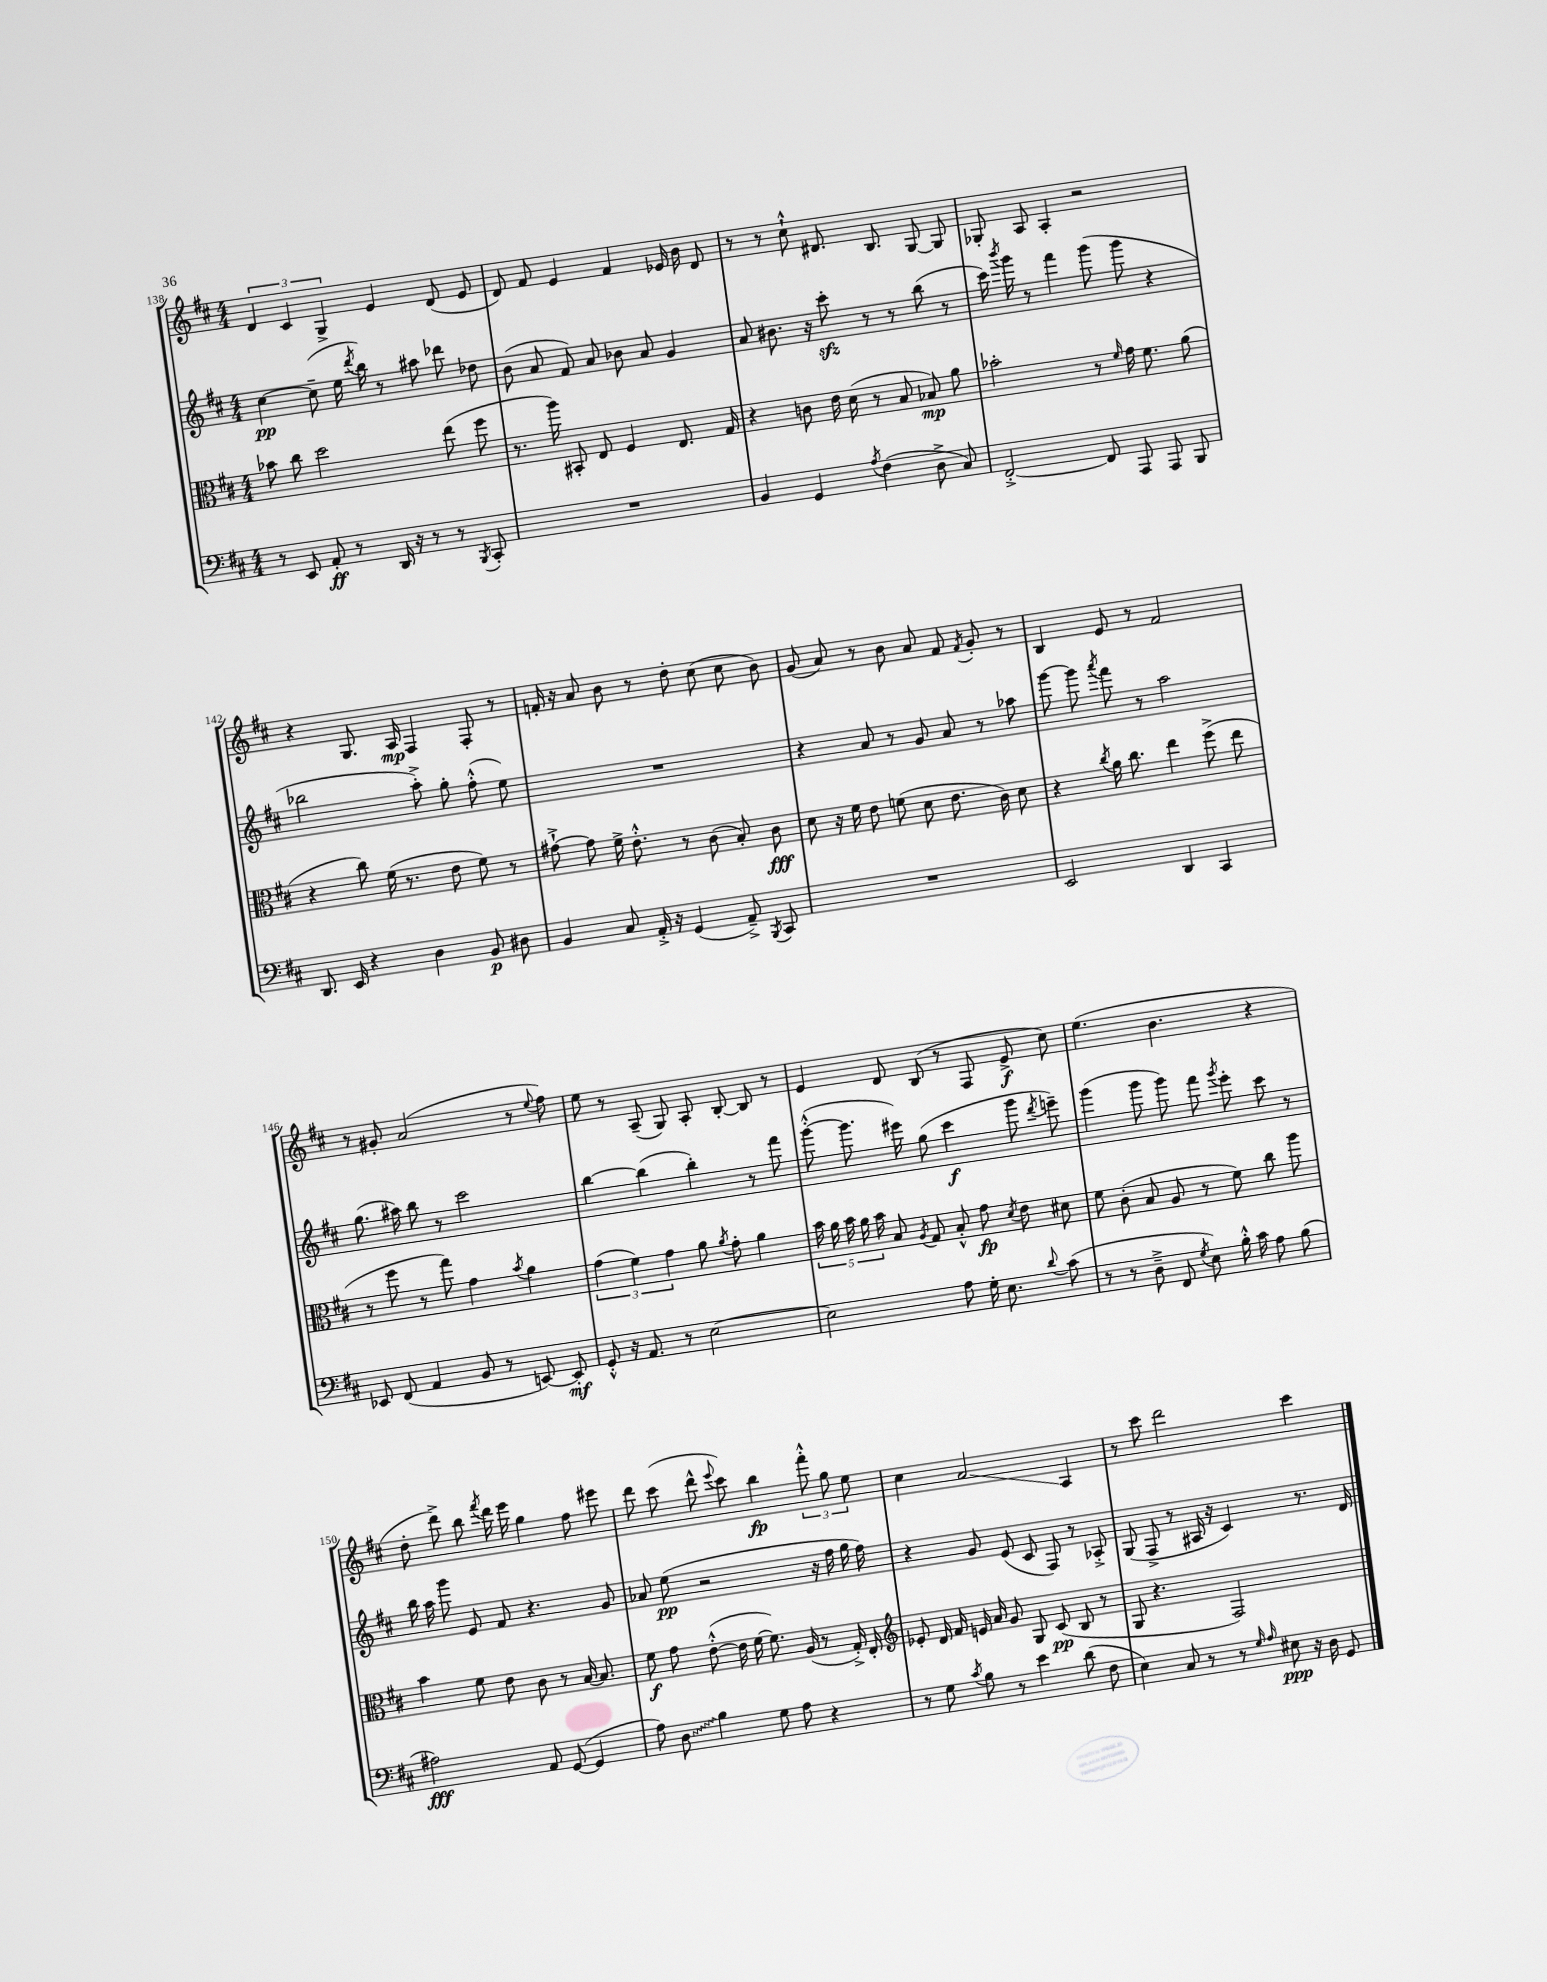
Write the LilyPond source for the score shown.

<<
\new StaffGroup <<
\new Staff = "s0" {
    \clef treble \key d \major \numericTimeSignature \time 4/4
    \autoBeamOff \tuplet 3/2 { d'4 cis'4 g4-> } e'4 d'8( e'8 |
    d'8) fis'8 e'4 fis'4 ees'16 b'16 d'8 |
    r8 r8 cis''8-!-^ dis'8. b8. g8~ g8 |
    ges8-. a8 a4-. r2 |
    r4 g8. a16\mp fis4 fis8-. r8 |
    f'16-. r16 a'8 b'8 r8 d''8-. cis''8( cis''8 b'8) |
    g'8( a'8) r8 b'8 a'8 fis'8 \acciaccatura { fis'8 } g'8-. r8 |
    b4 e'8 r8 fis'2 |
    r8 gis'8-. a'2( r8 \appoggiatura { e''8 } fis''8) |
    e''8 r8 a8--( g8) a8-. b8~-. b8 r8 |
    e'4 d'8 b8( r8 fis8 e'8->\f cis''8) |
    e''4.( b'4. r4 |
    d''8-. d'''8->) b''8 \acciaccatura { fis'''8 } d'''16 e'''16 g''4 fis''8 eis'''8 |
    d'''8 cis'''8( d'''8-^ \appoggiatura { e'''8 } cis'''8) b''4\fp \tuplet 3/2 { fis'''8-.-^ g''8 e''8 } |
    cis''4 a'2\glissando a4 |
    r8 cis'''8 d'''2 cis'''4 \bar "|." |
}
\new Staff = "s1" {
    \clef treble \key d \major \numericTimeSignature \time 4/4
    \autoBeamOff cis''4~\pp cis''8--( e''16 \acciaccatura { d'''8 } b''16) r8 ais''8 des'''8 des''8 |
    b'8( a'8 fis'8) a'8 bes'8 a'8 g'4 |
    a'8 bis'8. r16 cis'''8-.\sfz r8 r8 b''8( r8 |
    cis'''16) \acciaccatura { b'''8 } g'''16 r8 fis'''4 g'''8( g'''8 r4 |
    bes''2 a''8-.->) g''8-. fis''8-.-^( e''8) |
    R1 |
    r4 a'8 r8 g'8 a'8 r8 aes''8 |
    g'''8~ g'''8 \acciaccatura { a'''8 } fis'''8 r8 a''2 |
    g''8.( ais''16) b''8 r8 cis'''2 |
    b''4~ b''4( b''4-.) r8 fis'''8 |
    g'''8~-.-^( g'''8. eis'''16) g''8( cis'''4\f g'''8 \acciaccatura { d'''8 } e'''8--) |
    g'''4( g'''8 g'''8) fis'''8 \acciaccatura { g'''8 } e'''8-. cis'''8 r8 |
    b''16 a''16 g'''8 e'8 fis'8 r4. g'8 |
    aes'8 e''8\pp( r2 r16 fis''16 g''16 fis''16) |
    r4 g'8 e'8( cis'8 fis8) r8 aes8-.-> |
    g8( fis8-> r8 ais16 r16 cis'4) r8. d'16 \bar "|." |
}
\new Staff = "s2" {
    \clef alto \key d \major \numericTimeSignature \time 4/4
    \autoBeamOff bes'8 cis''8 d''2 e''8( fis''8 |
    r8. a''16) bis,8-. e8 fis4 e8. g16 |
    r4 c'8 e'16 d'16( r8 b8 bes8\mp) a'8 |
    bes'2-. r8 \grace { fis'16 } g'16 fis'8. a'8( |
    r4 cis''8) fis'16( r8. e'8 fis'8) r8 |
    gis'8~-!-> gis'8 fis'16-> e'8.-.-^ r8 cis'8( b8-.) cis'8\fff |
    d'8 r16 fis'16 e'8 f'8( d'8 e'8. cis'16) d'8 |
    r4 \acciaccatura { cis''8 } a'16 cis''8. e''4 fis''8->( e''8 |
    r8 fis''8 r8 g''8) g'4 \acciaccatura { b'8 } a'4 |
    \tuplet 3/2 { g'4( fis'4) g'4 } a'8 \acciaccatura { a'8 } g'8-. a'4 |
    \tuplet 5/4 { b'16 a'16 b'16 a'16 b'16 } b8 \acciaccatura { a8 } g8 b8-.-^ g'8\fp \acciaccatura { d'8 } e'8 dis'8 |
    fis'8 cis'8-.( b8 a8 r8 fis'8) cis''8 a''8 |
    b'4 fis'8 e'8 cis'8 r8 b16~ b8. |
    fis'8\f g'8 e'8~-.-^( e'16 fis'16~ fis'8.) a16( r8 g16-.->) e16-. |
    \clef treble ees'8-. d'16 fis'16 e'16 a'16 g'8 g8 cis'8\pp( b8 r8 |
    g8 r4. fis2) \bar "|." |
}
\new Staff = "s3" {
    \clef bass \key d \major \numericTimeSignature \time 4/4
    \autoBeamOff r8 e,8 a,8-.\ff r8 d,16 r16 r8 r8 \acciaccatura { b,,8 } cis,8-. |
    R1 |
    b,4 g,4 \acciaccatura { a8 } fis4( d8-> cis8) |
    fis,2~-.-> fis,8 a,,8 a,,8 b,,8 |
    d,8. e,16 r4 d4 b,8\p dis8 |
    b,4 cis8 a,16-.-> r16 g,4( a,8--->) \acciaccatura { b,,8 } cis,8 |
    R1 |
    e,2 d,4 cis,4 |
    ees,8 fis,8( a,4 b,8 r8 e,8~) e,8-.\mf |
    g,8-.-^ r16 a,8. r8 e2~ |
    e2 a8 g16-. e8. \appoggiatura { d'8 } cis'8( |
    r8 r8 d8---> fis,8 \acciaccatura { g8 } e8) b16-.-^ cis'16 a8 b8( |
    ais2\fff) a,8 g,8~( g,4 |
    a8) \once \override Glissando.style = #'zigzag d8\glissando b4 g8 a8 r4 |
    r8 g8 \acciaccatura { cis'8 } b8 r8 e'4 d'8( fis8 |
    e4) cis8 r8 r8 \grace { g16 a16 } eis8\ppp r16 d16 g,8 \bar "|." |
}
>>
>>
\layout { \context { \Score currentBarNumber = #138 } }
